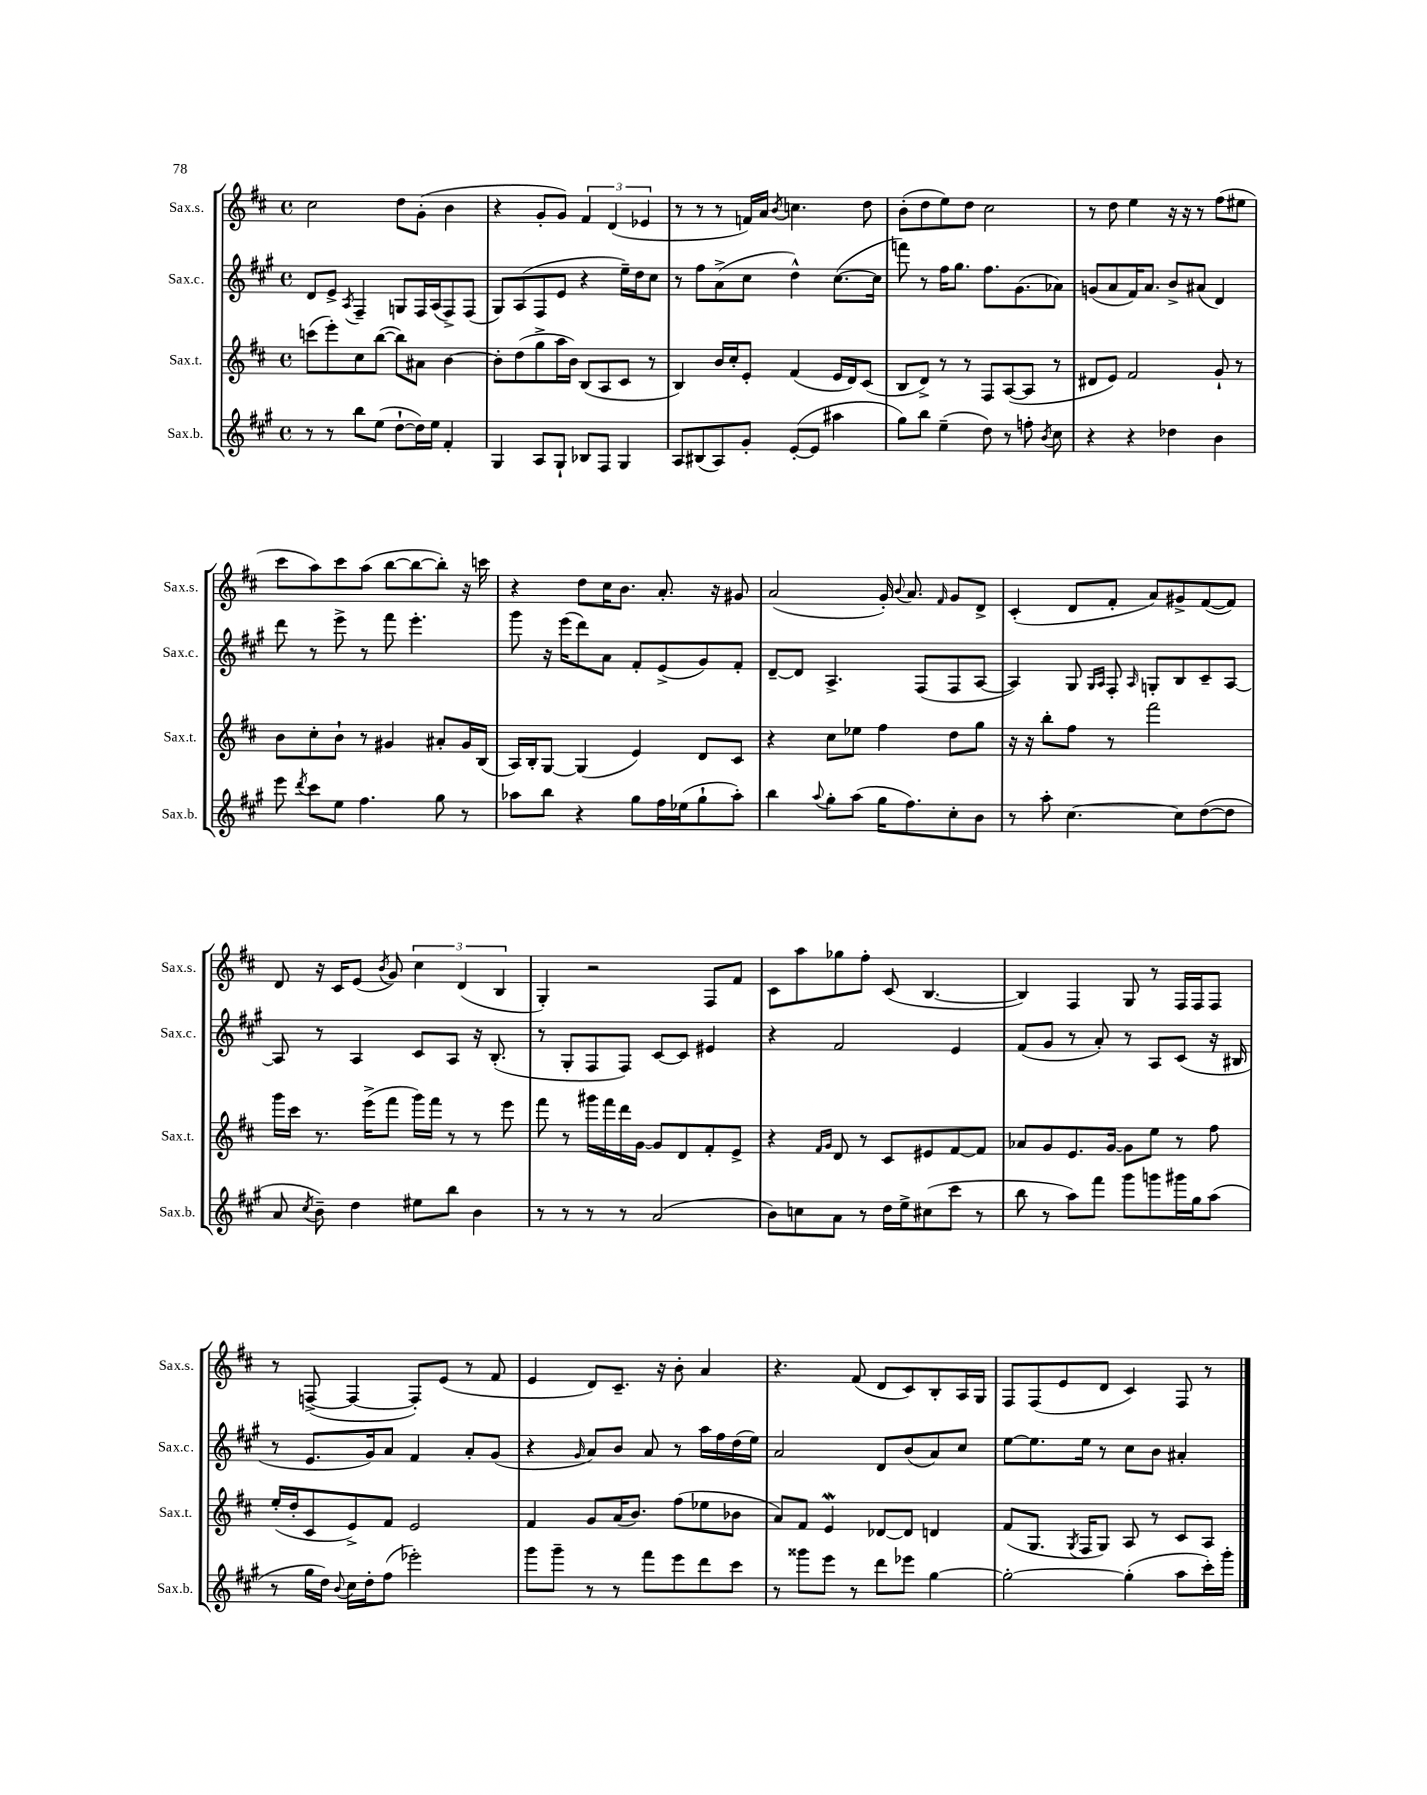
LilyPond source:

<<
\new StaffGroup <<
\new Staff = "s0" \with { instrumentName = "Sax.s." shortInstrumentName = "Sax.s." } {
    \clef treble \key d \major \defaultTimeSignature \time 4/4
    \autoBeamOff cis''2 d''8[ g'8]-.( b'4 |
    r4 g'8[-. g'8]) \tuplet 3/2 { fis'4 d'4( ees'4 } |
    r8 r8 r8 f'16[) a'16] \acciaccatura { b'8 } c''4. d''8 |
    b'8[-.( d''8 e''8) d''8] cis''2 |
    r8 d''8 e''4 r16 r16 r8 fis''8[( eis''8] |
    cis'''8[ a''8) cis'''8 a''8]( b''8[~ b''8~ b''8]-.) r16 c'''16 |
    r4 d''8[ cis''16 b'8.] a'8.-. r16 gis'8 |
    a'2( g'16-.) \appoggiatura { b'8 } a'8. \grace { fis'16 } g'8[ d'8]-> |
    cis'4-.( d'8[ fis'8]-. a'8[) gis'8-> fis'8~( fis'8]) |
    d'8 r16 cis'16[ e'8]( \acciaccatura { b'8 } g'8) \tuplet 3/2 { cis''4 d'4( b4 } |
    g4-.) r2 fis8[ fis'8] |
    cis'8[ a''8 ges''8 fis''8]-. cis'8( b4.~ |
    b4) fis4 g8 r8 fis16[ fis16 fis8] |
    r8 f8~->( f4~ f8[-.) e'8]( r8 fis'8 |
    e'4 d'8[) cis'8.]-- r16 b'8-. a'4 |
    r4. fis'8( d'8[ cis'8) b8-. a16 g16] |
    fis8[ fis8( e'8 d'8] cis'4) fis8 r8 \bar "|." |
}
\new Staff = "s1" \with { instrumentName = "Sax.c." shortInstrumentName = "Sax.c." } {
    \clef treble \key a \major \defaultTimeSignature \time 4/4
    \autoBeamOff d'8[ e'8]-> \acciaccatura { a8 } fis4-- g8[ fis16 a16( fis8->) fis8]( |
    gis8[) a8( fis8 e'8] r4 e''16[--) d''16 cis''8] |
    r8 fis''8[ a'8->( cis''8] d''4-^) cis''8.[~( cis''16] |
    f'''8) r8 fis''16[ gis''8.] fis''8.[ gis'8.( aes'8]) |
    g'8[( a'8 fis'16) a'8.] b'8[-> ais'8]( d'4) |
    d'''8 r8 e'''8-> r8 fis'''8 e'''4.-. |
    gis'''8 r16 e'''16[( d'''8) a'8] fis'8[-. e'8->( gis'8) fis'8]-. |
    d'8[~-- d'8] a4.-> fis8[( fis8 a8]~ |
    a4) gis8 \grace { gis16[ a16] } fis8-. \grace { a16 } g8[-. b8 cis'8-- a8]~ |
    a8 r8 a4 cis'8[ a8] r16 b8.-.( |
    r8 gis8[-. fis8 fis8]) cis'8[~ cis'8] eis'4 |
    r4 fis'2 e'4 |
    fis'8[( gis'8] r8 a'8-.) r8 a8[ cis'8]( r16 bis16 |
    r8 e'8.[ gis'16) a'8] fis'4 a'8[-. gis'8]( |
    r4 \grace { gis'16 } a'8[) b'8] a'8 r8 a''16[ fis''16 d''16( e''16]) |
    a'2 d'8[ b'8( a'8) cis''8] |
    e''8[~ e''8. e''16] r8 cis''8[ b'8] ais'4-. \bar "|." |
}
\new Staff = "s2" \with { instrumentName = "Sax.t." shortInstrumentName = "Sax.t." } {
    \clef treble \key d \major \defaultTimeSignature \time 4/4
    \autoBeamOff c'''8[( e'''8-.) cis''8 b''8]~( b''8[) ais'8] b'4~ |
    b'8[-. d''8( g''8-> a''16 b'16]) b8[( a8 cis'8] r8 |
    b4) b'16[ cis''16-. e'8]-. fis'4( e'16[ d'16) cis'8]( |
    b8[ d'8]->) r8 r8 fis8[ a8~( a8] r8 |
    dis'8[ e'8]) fis'2 g'8-! r8 |
    b'8[ cis''8-. b'8]-! r8 gis'4 ais'8[-. gis'16 b16]( |
    a16[) b16-. g8]~ g4( e'4) d'8[ cis'8] |
    r4 cis''8[ ees''8] fis''4 d''8[ g''8] |
    r16 r16 b''8[-. fis''8] r8 fis'''2 |
    g'''16[ cis'''16] r8. e'''16[->( fis'''8] g'''16[) fis'''16] r8 r8 e'''8 |
    fis'''8 r8 gis'''16[ fis'''16 d'''16 g'16]~ g'8[ d'8 fis'8-. e'8]-> |
    r4 \grace { fis'16[ g'16] } d'8 r8 cis'8[ eis'8 fis'8~ fis'8] |
    aes'8[ g'8 e'8. g'16]~ g'8[ e''8] r8 fis''8 |
    e''16[-.( d''16-. cis'8 e'8->) fis'8] e'2 |
    fis'4 g'8[ a'16( b'8.]) fis''8[( ees''8 bes'8] |
    a'8[) fis'8] e'4\mordent des'8[~ des'8] d'4 |
    fis'8[( g8.] \acciaccatura { g8 } fis16[ g8]) a8 r8 cis'8[ a8] \bar "|." |
}
\new Staff = "s3" \with { instrumentName = "Sax.b." shortInstrumentName = "Sax.b." } {
    \clef treble \key a \major \defaultTimeSignature \time 4/4
    \autoBeamOff r8 r8 b''8[ e''8]( d''8[~-! d''16) e''16] fis'4-. |
    gis4 a8[ gis8]-! bes8[ fis8] gis4 |
    a8[ bis8( a8) gis'8]-. e'8[~-.( e'8] ais''4 |
    gis''8[) b''8] e''4--( d''8) r8 f''8-. \acciaccatura { b'8 } cis''8 |
    r4 r4 des''4 b'4 |
    e'''8 \acciaccatura { d'''8 } cis'''8[ e''8] fis''4. gis''8 r8 |
    aes''8[ b''8] r4 gis''8[ fis''16 ees''16( gis''8-! aes''8]-.) |
    b''4 \appoggiatura { a''8 } gis''8[-. a''8]( gis''16[ fis''8.) cis''8-. b'8] |
    r8 a''8-. cis''4.~ cis''8[ d''8~( d''8] |
    a'8 \acciaccatura { cis''8 } b'8--) d''4 eis''8[ b''8] b'4 |
    r8 r8 r8 r8 a'2( |
    b'8[) c''8 a'8] r8 d''16[ e''16-> cis''8( cis'''8] r8 |
    b''8 r8 a''8[) fis'''8] gis'''8[ g'''8 gis'''16 gis''16 a''8]( |
    r8 gis''16[ d''16]) \appoggiatura { b'8 } cis''16[ d''16-. fis''8]( ees'''2-.) |
    gis'''8[ gis'''8]-- r8 r8 fis'''8[ e'''8 d'''8 cis'''8] |
    r8 gisis'''8[ e'''8] r8 d'''8[ ees'''8] gis''4~ |
    gis''2~-. gis''4-.( a''8[ cis'''16-.) gis'''16]-. \bar "|." |
}
>>
>>
\layout { \context { \Score \remove "Bar_number_engraver" } }
